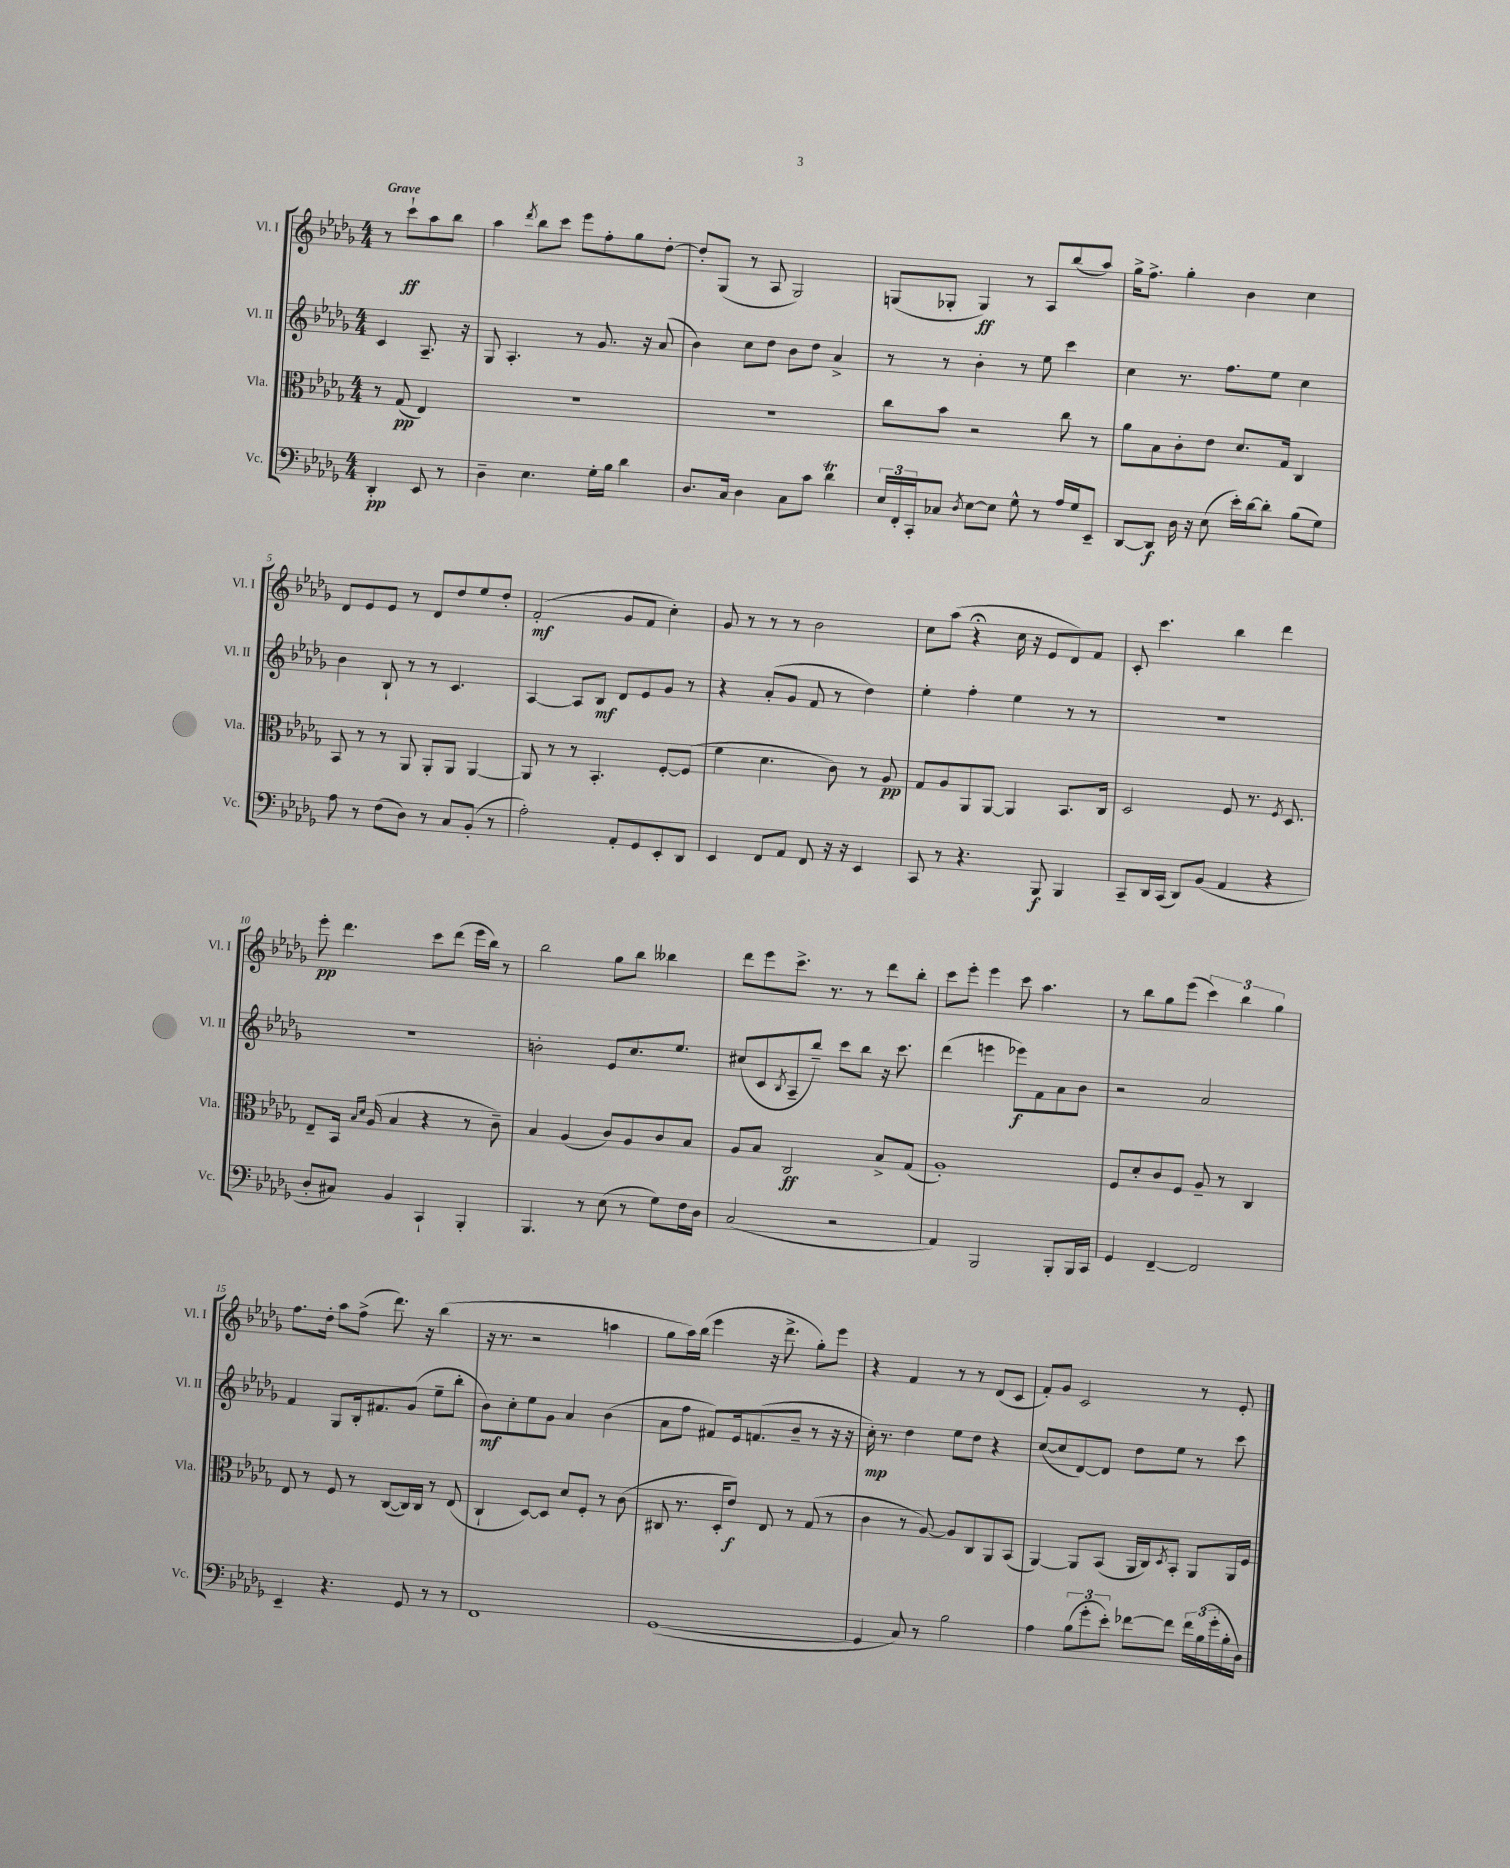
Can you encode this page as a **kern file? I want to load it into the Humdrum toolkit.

**kern	**kern	**kern	**kern
*staff4	*staff3	*staff2	*staff1
*clefF4	*clefC3	*clefG2	*clefG2
*k[b-e-a-d-g-]	*k[b-e-a-d-g-]	*k[b-e-a-d-g-]	*k[b-e-a-d-g-]
*M4/4	*M4/4	*M4/4	*M4/4
4DD-'	8r	4c	8r
.	(8G-	.	8ccc`
8EE-	4E-)	8.A-~	8aa-
8r	.	.	8bb-
.	.	16r	.
=	=	=	=
4D-~	1r	8G-	4aa-
.	.	4.A-'	.
.	.	.	8qddd-
4.E-	.	.	8bb-
.	.	.	8ccc
.	.	8r	8eee-
16G-'	.	8.g-	8ff'
16B-	.	.	.
4d-	.	.	8gg-
.	.	16r	.
.	.	(8a-	[8dd-'
=	=	=	=
8.D-	1r	4b-)	8dd-']
.	.	.	(8G-
16C	.	.	.
4D-	.	8cc	8r
.	.	8dd-	8A-
8C	.	8b-	2G-)
8c	.	8dd-	.
4d-	.	4a-^	.
=	=	=	=
24E-	8cc	8r	(8G
24FF'	.	.	.
24CC'	.	.	.
8C-	8b-	8r	8G-'
8qD-	.	.	.
[8E-	2r	4b-'	4G-)
8E-]	.	.	.
8G-^^	.	8r	8r
8r	.	8ee-	8A-
16A-	8cc	4ccc	(8bb-
16G-	.	.	.
8EE-~	8r	.	8aa-)
=	=	=	=
[8DD-	8a-	4cc	16gg-^
.	.	.	8.ff^
8DD-]	8B-	.	.
16D-	8c'	8.r	4gg-'
16r	.	.	.
(8E-	8e-	.	.
.	.	8.ff	.
16e-')	8.d-	.	4b-
[16d-	.	.	.
8d-']	.	8ee-	.
.	16G-	.	.
(8B-	4C	4cc	4cc
8G-)	.	.	.
=	=	=	=
8A-	8BB-	4b-	8d-
8r	8r	.	8e-
(8F	8r	8B-`	8e-
8D-)	8AA-	8r	8r
8r	8AA-'	8r	8d-
8C	8AA-	4.c	8dd-
(8BB-'	[4AA-	.	8ee-
8r	.	.	8dd-'
=	=	=	=
2A-')	8AA-]	[4A-	(2f'
.	8r	.	.
.	8r	8A-]	.
.	4.BB-'	8B-	.
8AA-'	.	8d-	8g-
8GG-	.	8e-	8f
8EE-'	[8F'	8g-	4cc')
8DD-	(8F]	8r	.
=	=	=	=
4EE-	4f	4r	8g-
.	.	.	8r
8FF	4.d-	(8a-'	8r
8AA-	.	8g-	8r
8FF	.	8f	2b-
16r	8c)	8r	.
16r	.	.	.
4EE-	8r	4dd-)	.
.	8A-	.	.
=	=	=	=
8CC	8G-	4ee-'	8cc
8r	8A-	.	(8aa-
4.r	8AA-	4ff'	4r;
.	[8AA-	.	.
.	4AA-]	4ee-	16cc
.	.	.	16r
8BBB-	.	.	8e-
4BBB-	8.BB-	8r	8d-)
.	.	8r	8f
.	16C	.	.
=	=	=	=
8CC~	2D-	1r	8c'
16DD-	.	.	4.ccc
(16CC	.	.	.
8DD-)	.	.	.
(8BB-	.	.	.
4AA-	8F	.	4bb-
.	8.r	.	.
4r	.	.	4ddd-
.	8qF	.	.
.	8.D-	.	.
=	=	=	=
8D-'	8E-~	1r	8eee-'
8C#)	16BB-	.	4.ddd-
.	16qqB-	.	.
.	16qqd-	.	.
.	(16A-	.	.
4BB-	4B-	.	.
4CC`	4r	.	8ccc
.	.	.	(8ddd-
4BBB-'	8r	.	16eee-
.	.	.	16bb-)
.	8c~)	.	8r
=	=	=	=
4.BBB-	4B-	2b'	2bb-
.	(4A-	.	.
8r	.	.	.
(8E-	8c)	8e-	8gg-
8r	8A-	8.cc	8bb-
8G-)	8c	.	4bb--
.	.	8.ee-	.
16F	8B-	.	.
16D-	.	.	.
=	=	=	=
(2C	8A-	(8cc#	8ddd-
.	8B-	8c	8eee-
.	.	8qB-	.
.	2C	8A-~	8.ccc^
.	.	8bb-~)	.
.	.	.	8.r
2r	.	8ccc	.
.	.	8bb-	8r
.	8B-^	16r	8ddd-
.	.	8.ccc	.
.	(8G-	.	8bb-'
=	=	=	=
4AA-)	1A-')	(4ddd-	8ccc
.	.	.	8eee-'
2BBB-	.	4eee	4eee-
.	.	8eee-)	8ccc
.	.	8f	4.aa-
8BBB-'	.	8a-	.
16BBB-	.	8b-	.
16CC	.	.	.
=	=	=	=
4GG-	8F	2r	8r
.	8d-'	.	8bb-
[4FF~	8c	.	8gg-
.	8F	.	(8eee-
2FF]	8A-~	2a-	6ccc)
.	8r	.	.
.	.	.	6bb-
.	4C	.	.
.	.	.	6gg-
=	=	=	=
4EE-~	8E-	4f	8.ff
.	8r	.	.
.	.	.	16dd-'
4.r	8F	8G-	8aa-
.	8r	16B-'	(8ff^
.	.	8.f#	.
.	([8C	.	8.ddd-)
8GG-	16C])	(8g-	.
.	16C	.	16r
8r	8r	8ee-~	(4bb-
8r	(8E-	8bb-'	.
=	=	=	=
1FF	4C`	8b-)	16r
.	.	.	8.r
.	.	8cc'	.
.	[8D-)	8ee-	2r
.	8D-]	8g-	.
.	8d-	4a-	.
.	8F'	.	.
.	8r	(4b-	4aa
.	(8c	.	.
=	=	=	=
([1GG-	8C#	8a-	8gg-
.	8.r	8ff	16aa-)
.	.	.	(16bb-
.	.	8f#)	4eee-
.	16D-'	.	.
.	8e-)	16e-	.
.	.	(8.f	.
.	8E-	.	16r
.	.	.	8.ddd-^
.	8r	8b-~	.
.	(8G-	8r	8gg-')
.	8r	16r	8eee-
.	.	16r	.
=	=	=	=
4GG-]	4c	16cc')	4r
.	.	8.r	.
8C)	8r	4dd-	4f
8r	[8A-)	.	.
2B-	8A-]	8ee-	8r
.	8C	8dd-	8r
.	8AA-	4r	(8d-
.	(8BB-	.	8c
=	=	=	=
4A-	[4AA-)	([8cc	8f')
.	.	8cc]	8g-
(12B-	8AA-]	[8d-)	2c
12g-'	.	.	.
.	(8BB-	8d-]	.
12e-')	.	.	.
[8f-	16AA-	8dd-	.
.	16C)	.	.
.	8qD-	.	.
8f-]	8BB-'	8ee-	.
24f-	8AA-	8r	8r
(24B-	.	.	.
24g-'	.	.	.
16B-'	16AA-	8ccc	8e-'
16D-)	16F	.	.
==	==	==	==
*-	*-	*-	*-
